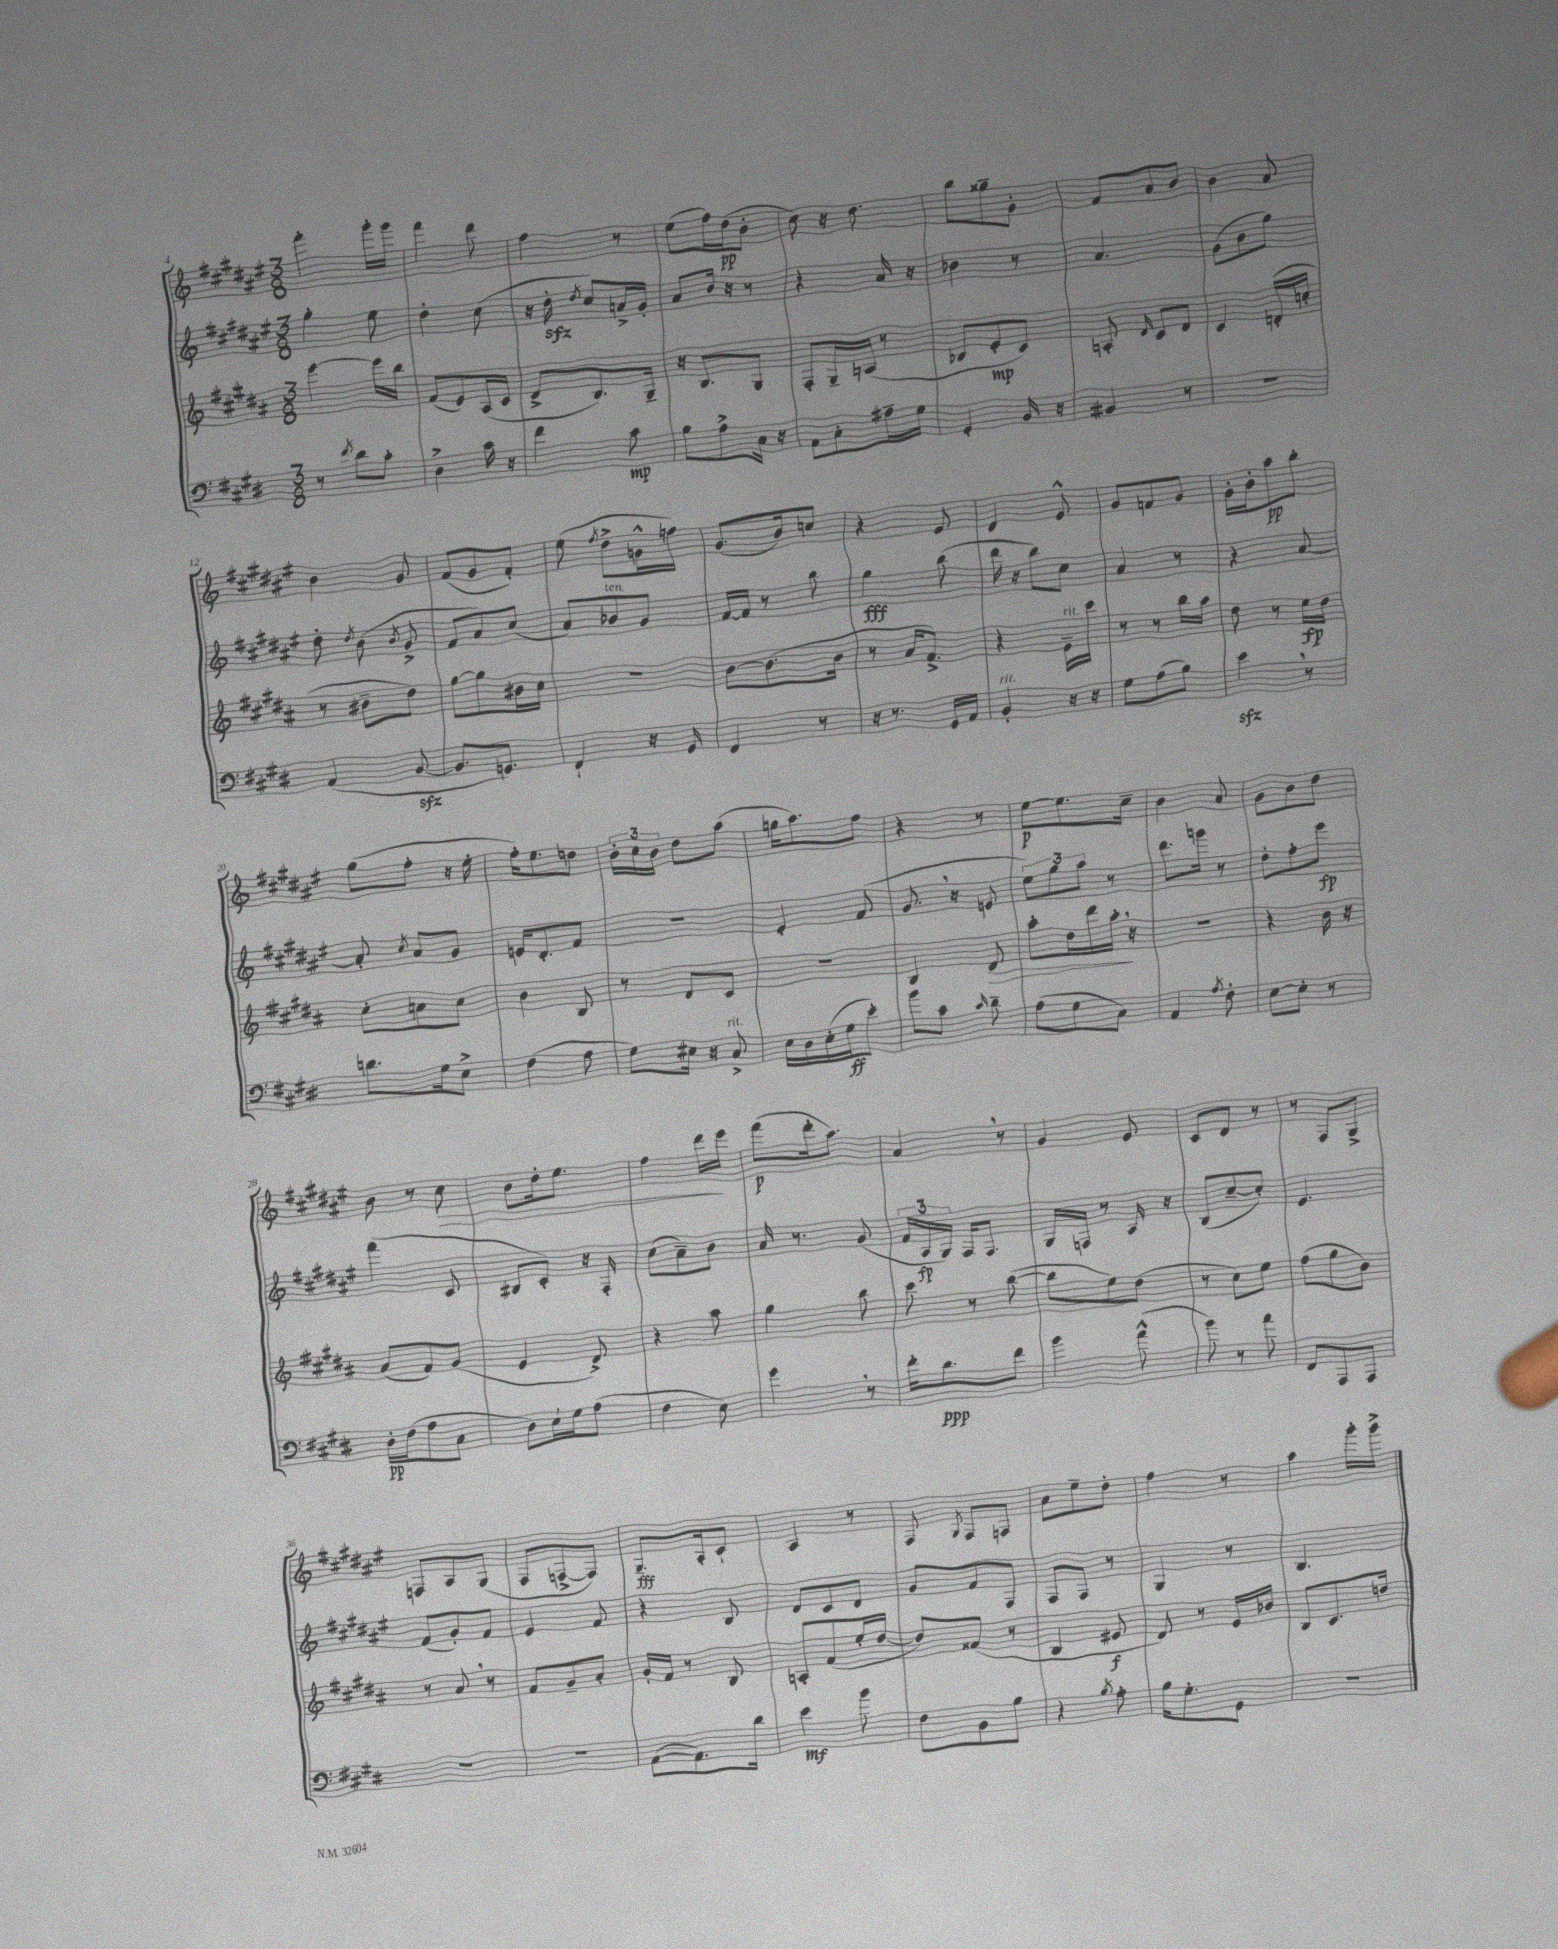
<<
\new StaffGroup <<
\new Staff = "s0" {
    \clef treble \key fis \major \numericTimeSignature \time 3/8
    \autoBeamOff fis'''4-. gis'''16[-. gis'''16] |
    fis'''4 dis'''8 |
    fis''4 r8 |
    eis''8[( fis''16) dis''16\pp( b'8]-. |
    cis''8) r16 dis''8. |
    b''8[ gisis''8-- gis'8]-. |
    fis'8[ ais'8 b'8] |
    b'4 ais'8 |
    b'4 gis'8 |
    fis'8[( gis'8 fis'8]-.) |
    eis''8( \acciaccatura { fis''8 } dis''8[-> g'16-^ f''16]) |
    gis'8.[( b'16) c''8] |
    r4 eis'8 |
    dis'4 eis'8-^ |
    gis'8[ f'8 gis'8] |
    gis'16[-. b'16-. ais''8\pp b''8]-. |
    gis''8[( fis''8]-. r16 eis''16-. |
    fis''16[-.) eis''8. d''8] |
    \tuplet 3/2 { b'16[-. cis''16 b'16] } dis''8[ ais''8]( |
    g''16[ ais''8.) fis''8] |
    r4 r8 |
    eis''8[~\p eis''8. cis''16]-- |
    b'4 ais'8 |
    gis'8[ b'8 dis''8] |
    b'8 r8 cis''8\> |
    b'8[ dis''16-. eis''8.] |
    fis''4 dis'''16[\! eis'''16] |
    fis'''8[\p( dis'''16-. ais''8.]) |
    ais'4 \breathe r8 |
    gis'4 eis'8 |
    cis'8[ dis'8] r8 |
    r8 fis8[ gis8]-> |
    f8[ ais8 gis8]( |
    fis8[ f8~-> f8]) |
    gis8.[--\fff ais16-. cis'8]-! |
    ais4 r8 |
    fis8 \acciaccatura { gis8 } fis8[ f8] |
    ais'8[ eis''8-- dis''8]-. |
    fis''4 r8 |
    ais''4 gis'''16[-. gis'''16]-> \bar "|." |
}
\new Staff = "s1" {
    \clef treble \key fis \major \numericTimeSignature \time 3/8
    \autoBeamOff gis''4-. eis''8 |
    dis''4-. cis''8( |
    r16 dis''16-.\sfz \acciaccatura { dis''8 } cis''8[) a'16-> gis'16]-. |
    ais'8[ b'16] r16 r8 |
    r4 ais'16 r16 |
    bes'4 r8 |
    ais'4. |
    gis'8[( b'8 gis''8]) |
    dis''8-. \acciaccatura { dis''8 } b'8( \acciaccatura { b'8 } gis'8-> |
    fis'8[ ais'8) cis''8]( |
    ais'8[) bes'8^\markup { \italic "ten." } gis'8] |
    fis'16[~ fis'16] r8 b''8 |
    gis''4\fff b''8( |
    dis'''16 r16 b''8[) cis''8] |
    ais'4 r8 |
    r4 ais'8~ |
    ais'8-. \acciaccatura { cis''8 } ais'8[ gis'8] |
    e'16[ dis'8.-. fis'8] |
    R4. |
    eis'4-. fis'8( |
    gis'8. \breathe r16 e'8 |
    \tuplet 3/2 { eis''8[) gis''8 ais''8] } r8 |
    dis'''8.[ g'''16] r8 |
    dis''8[-. fis''8-. eis'''8]\fp |
    fis'''4( cis'8 |
    bis8[ cis'8]-.) r16 fis16-. |
    cis''8[( ais'8--) b'8] |
    ais'16 r8. gis'8( |
    \tuplet 3/2 { fis'16[ ais16\fp gis16]) } fis16[ fis8.] |
    gis16[ f16] r8 ais16 r16 |
    b8[( cis''8~-- cis''8]-.) |
    eis'4. |
    fis'8[( gis'8-.) fis'8] |
    eis'4 fis'8 |
    r4 b8 |
    dis'8[ cis'8 dis'8] |
    gis'8[ fis'8 fis8] |
    fis8[ fis8] r8 |
    gis4 r8 |
    b4. \bar "|." |
}
\new Staff = "s2" {
    \clef treble \key b \major \numericTimeSignature \time 3/8
    \autoBeamOff e'''4~ e'''16[ b''16] |
    fis'8[( e'8) ais16( cis'16] |
    dis'8[-> b8.) gis16]-- |
    r16 b8.[ gis8] |
    fis8[-. gis16-- a16]( r8 |
    bes8[ e'8-.\mp cis'8]) |
    a8-. \grace { dis'16 } cis'8[ dis'8] |
    cis'4 d'16[-.( c''16]-. |
    r8 bis'8[-- dis''8]) |
    gis''8[~ gis''8 bis'16 cis''16] |
    R4. |
    b'8[~ b'8.( b'16] |
    r8 ais'16[ fis'8.]->) |
    r4 e'16[--^\markup { \italic "rit." } cis'''16] |
    r8 r8 b''16[ ais''16] |
    dis''8 r8 e''16[\fp dis''16] |
    cis''8[-. a'8 cis''8] |
    b'4 b8 |
    r8 dis'8[ cis'8] |
    r4. |
    b4 dis'8\> |
    ais''8[-. dis''16 dis'''16 ais''16]-.\! \breathe r16 |
    R4. |
    r4 b'16 r16 |
    ais'8[( fis'8) gis'8]( |
    e'4 dis'8->) |
    r4 ais''8 |
    gis''4 b''8 |
    cis'''8 r8 b''8~( |
    b''8[ e''8) dis''8]( |
    r8 cis''8[) e''8] |
    fis''8[( gis''8 b'8]) |
    r8 ais'8 \breathe r8 |
    fis'8[ gis'8-- ais'8]-. |
    gis'16[-. fis'16] r8 b8 |
    a8[-. fis'8( e''16-. dis''16]~ |
    dis''8[) fisis'8]( r8 |
    b4 eis'8\f |
    dis'8) r8 e'16[ bes'16] |
    b8[ cis'8. d''16] \bar "|." |
}
\new Staff = "s3" {
    \clef bass \key e \major \numericTimeSignature \time 3/8
    \autoBeamOff r8 \acciaccatura { fis'8 } dis'8[ cis'8]-. |
    dis4-> cis'16 r16 |
    fis'4 cis'8\mp |
    b8[ a8-> cis16] r16 |
    a,8[ cis8-. ais16-- gis16] |
    gis,4-. b,16 r16 |
    bis,4 r8 |
    R4. |
    a,4( b,8~\sfz |
    b,8.[ g,8.]) |
    fis,4-! r16 gis,16 |
    fis,4 r8 |
    r16 r8. gis,16[ a,16] |
    b,4-.^\markup { \italic "rit." } r16 r16 |
    gis8[ a8( b8]) |
    e'4\sfz \breathe r8 |
    d'8.[ gis16 e8]-> |
    fis4( a8 |
    gis8[) eis16] r16 cis8->^\markup { \italic "rit." } |
    e16[ dis16 e16-.( gis16\ff e'8]-.) |
    b'8[ cis'8] \grace { cis'16 } dis'8-- |
    a8[( gis8 cis8]) |
    a,4 \acciaccatura { a8 } fis8-. |
    e8[~ e8]-. r8 |
    dis16[-.\pp fis16( a8 cis8] |
    dis8[) e16-! gis16 a8]( |
    fis4 e8) |
    gis'4 \breathe r8 |
    fis'16[-. dis'8.\ppp fis'8] |
    b'4 a'8-^( |
    b'8) r8 a'8 |
    fis,8[ a,,8 a,,8] |
    R4. |
    R4. |
    a,8[~( a,8.) dis'16] |
    e'4\mf b'8 |
    fis8[ b,8 b8] |
    r4 \acciaccatura { b8 } a8-. |
    b16[ gis8.-. gis,8] |
    R4. \bar "|." |
}
>>
>>
\layout { \context { \Score currentBarNumber = #4 } }
